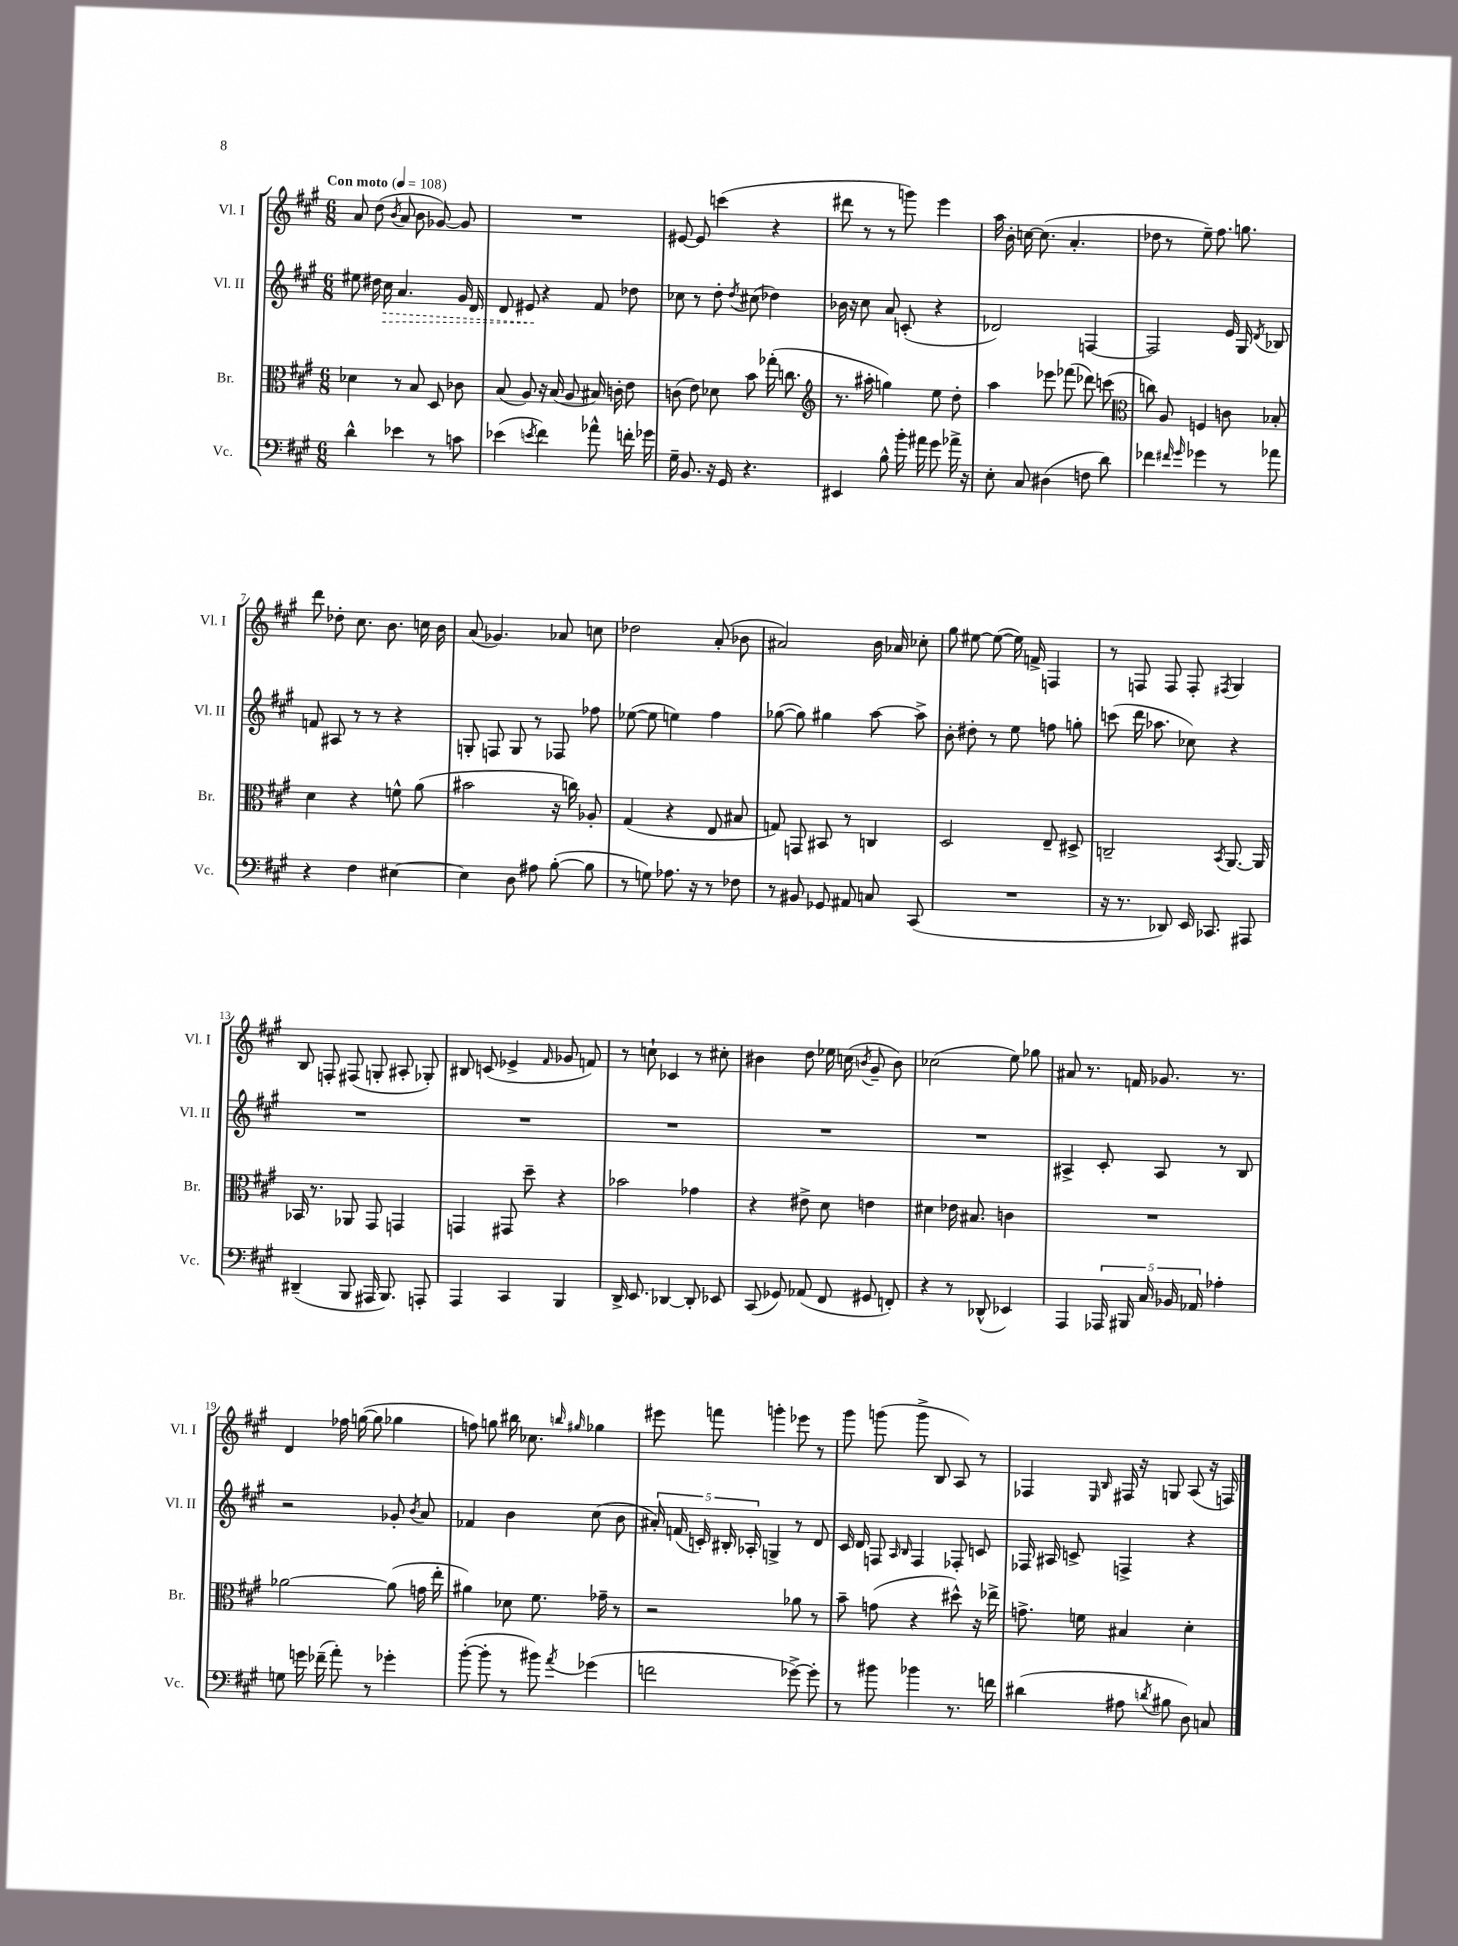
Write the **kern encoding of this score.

**kern	**kern	**kern	**kern
*staff4	*staff3	*staff2	*staff1
*clefF4	*clefC3	*clefG2	*clefG2
*k[f#c#g#]	*k[f#c#g#]	*k[f#c#g#]	*k[f#c#g#]
*M6/8	*M6/8	*M6/8	*M6/8
*MM108	*MM108	*MM108	*MM108
4d^^	4d-	8ee#	8a
.	.	16dd#	(8dd
.	.	16cc#	.
.	.	.	8qb
4e-	8r	4.a	8a
.	8B	.	8b
8r	8D	.	[8g-)
8c	8c-	16g#	8g-]
.	.	16d	.
=	=	=	=
(4e-	(8B	8d	2.r
.	8A)	8e#	.
8qe	.	.	.
4f#)	16r	4r	.
.	(16B	.	.
.	8A	.	.
8a-^^	16B#)	8f#	.
.	16c'	.	.
16f'	8e	8dd-	.
16g-	.	.	.
=	=	=	=
16G#~	(8c	8cc-	[8e#
8.BB	.	.	.
.	8e)	8r	8e#]
16r	8d-	8dd'	(4ccc
16GG#	.	.	.
.	.	8qdd	.
4.r	8b	(8cc#	.
.	(16gg-'	4dd-)	4r
.	8.cc	.	.
=	=	=	=
*	*clefG2	*	*
4EE#	8.r	16b-	8ddd#
.	.	16r	.
.	.	8cc#	8r
.	16aa#'	.	.
8B^^	4gg)	8a	8r
16b'	.	(8c'	8ggg)
16a#	.	.	.
8g#	8ee	4r	4eee
16a-^	8dd'	.	.
16r	.	.	.
=	=	=	=
8E'	4aa	2d-)	16aa
.	.	.	16b'
8C#	.	.	[16cc
.	.	.	(8.cc]
(4D#	8eee-	.	.
.	(8fff-	.	4.a'
8F	8ddd-)	[4F	.
8d)	(8ccc	.	.
=	=	=	=
*	*clefC3	*	*
4f-	8cc)	2F]	8dd-
.	8A	.	8r
16qqf#	.	.	.
16qqg#	.	.	.
4g-	4F	.	8ee~)
.	.	.	8.ff#
8r	8c	16e	.
.	.	16G#	8.gg
.	.	8qd	.
8a-	8B-'	8B-	.
=	=	=	=
4r	4d	8f	8ddd
.	.	8A#	8dd-'
4F#	4r	8r	8.cc#
.	.	8r	.
.	.	.	8.b
[4E#	8f^^	4r	.
.	(8a	.	16cc
.	.	.	16b
=	=	=	=
4E#]	2b#	8G'	(8a
.	.	8F	4.g-)
8D	.	8G	.
8A#	.	8r	.
([8B'	16r	8F-	8a-
.	16cc)	.	.
8B]	8A-'	8ff-	8cc
=	=	=	=
8r	(4G#	([8ee-	2dd-
8G)	.	8ee-]	.
8.A-	4r	4ee)	.
16r	.	.	.
8r	8E	4ff#	(8a'
8F-	8B#	.	8b-
=	=	=	=
8r	8G)	([8gg-	2a#)
8BB#	8GG	8gg-])	.
8GG-	8BB#	4gg#	.
8AA#	8r	.	.
8C	4C	[8aa	16b
.	.	.	16a-
(8CC#	.	8aa^]	8cc-'
=	=	=	=
2.r	2D	8b'	8gg#
.	.	8dd#'	[8ee#
.	.	8r	(8ee#_
.	.	8ee	16ee#])
.	.	.	16f^
.	8E~	8ff	4F
.	8D#^	8gg'	.
=	=	=	=
16r	2C~	(8ccc	8r
8.r	.	.	.
.	.	16ddd	8F
.	.	8.aa-	.
8DD-)	.	.	8F
16EE	.	8cc-)	8F'
8.CC-	.	.	.
.	8qBB	.	8qF#
.	[8.AA	4r	4G#
8AAA#	.	.	.
.	16AA]	.	.
=	=	=	=
(4DD#~	16BB-	2.r	8B
.	8.r	.	.
.	.	.	8F'
8BBB	8AA-	.	(8F#
16AAA#	8GG#	.	8G'
8.BBB)	.	.	.
.	4GG	.	8A#'
8AAA'	.	.	8G-')
=	=	=	=
4AAA	4GG	2.r	8B#
.	.	.	(8c
4CC#	8GG#	.	4e-^
.	8dd~	.	.
.	.	.	16qqf#
4BBB	4r	.	8g-
.	.	.	8f)
=	=	=	=
16DD^	2b-	2.r	8r
8.EE	.	.	.
.	.	.	8cc`
[4DD-	.	.	4c-
8DD-']	4g-	.	8r
8EE-	.	.	8cc#'
=	=	=	=
(8CC#	4r	2.r	4b#
8GG-)	.	.	.
(8AA-	8e#^	.	8dd
8FF#	8d	.	16ee-
.	.	.	(16cc
.	.	.	8qb
8GG#	4e	.	8g#~
8FF')	.	.	8b)
=	=	=	=
4r	4d#	2.r	(2cc-
8r	16e-	.	.
.	8.B#	.	.
(8DD-^^	.	.	.
4EE-)	4c	.	8ee)
.	.	.	8gg-
=	=	=	=
4AAA	2.r	4A#^	8a#
.	.	.	8.r
20AAA-	.	8c#'	.
20BBB#	.	.	.
.	.	.	16f
20C#	.	.	.
.	.	8A#	8.g-
20BB-	.	.	.
20AA-	.	.	.
4A-'	.	8r	.
.	.	.	8.r
.	.	8B	.
=	=	=	=
8G	[2a-	2r	4d
16g	.	.	.
(16f-~	.	.	.
8a')	.	.	16ff-
.	.	.	([16gg
8r	.	.	8gg]
4g-'	(8a-]	8g-'	4gg-
.	.	8qb	.
.	16g	8a	.
.	16ee'	.	.
=	=	=	=
([8b'	4a#)	4f-	8ff)
8b']	.	.	8gg
8r	8d-	4b	16bb#
.	.	.	8.cc-
8b#)	8.f#	.	.
.	.	.	16qqbb
8qa	.	.	16qqgg#
(4g-	.	(8cc#	4gg-
.	16g-~	.	.
.	8r	8b	.
=	=	=	=
2f	2r	20a#')	8eee#
.	.	(20f	.
.	.	20c')	.
.	.	.	8fff
.	.	20B#'	.
.	.	20A-'	.
.	.	4G^	4ggg'
[8g-^)	8a-	8r	8eee-
8g-']	8r	8d	8r
=	=	=	=
8r	8b~	16c#	8ggg#
.	.	16d	.
8b#	(8g	8F	(8ggg
.	.	16qqA	.
.	.	16qqB	.
4b-	4r	4F	8ggg^
.	.	.	8B
8.r	8dd#^^)	8F-'	8A)
.	16r	8c	8r
16f	16ee-^	.	.
=	=	=	=
(4d#	8.g^	16F-	4F-
.	.	16A#	.
.	.	8c^	.
.	16f	.	.
.	.	.	16qqE
.	.	.	16qqB
8A#	4B#	4F^	16F#
.	.	.	16r
8qd	.	.	.
8B#	.	.	8G
8D)	4d'	4r	(8A
8C	.	.	16r
.	.	.	16F)
==	==	==	==
*-	*-	*-	*-
